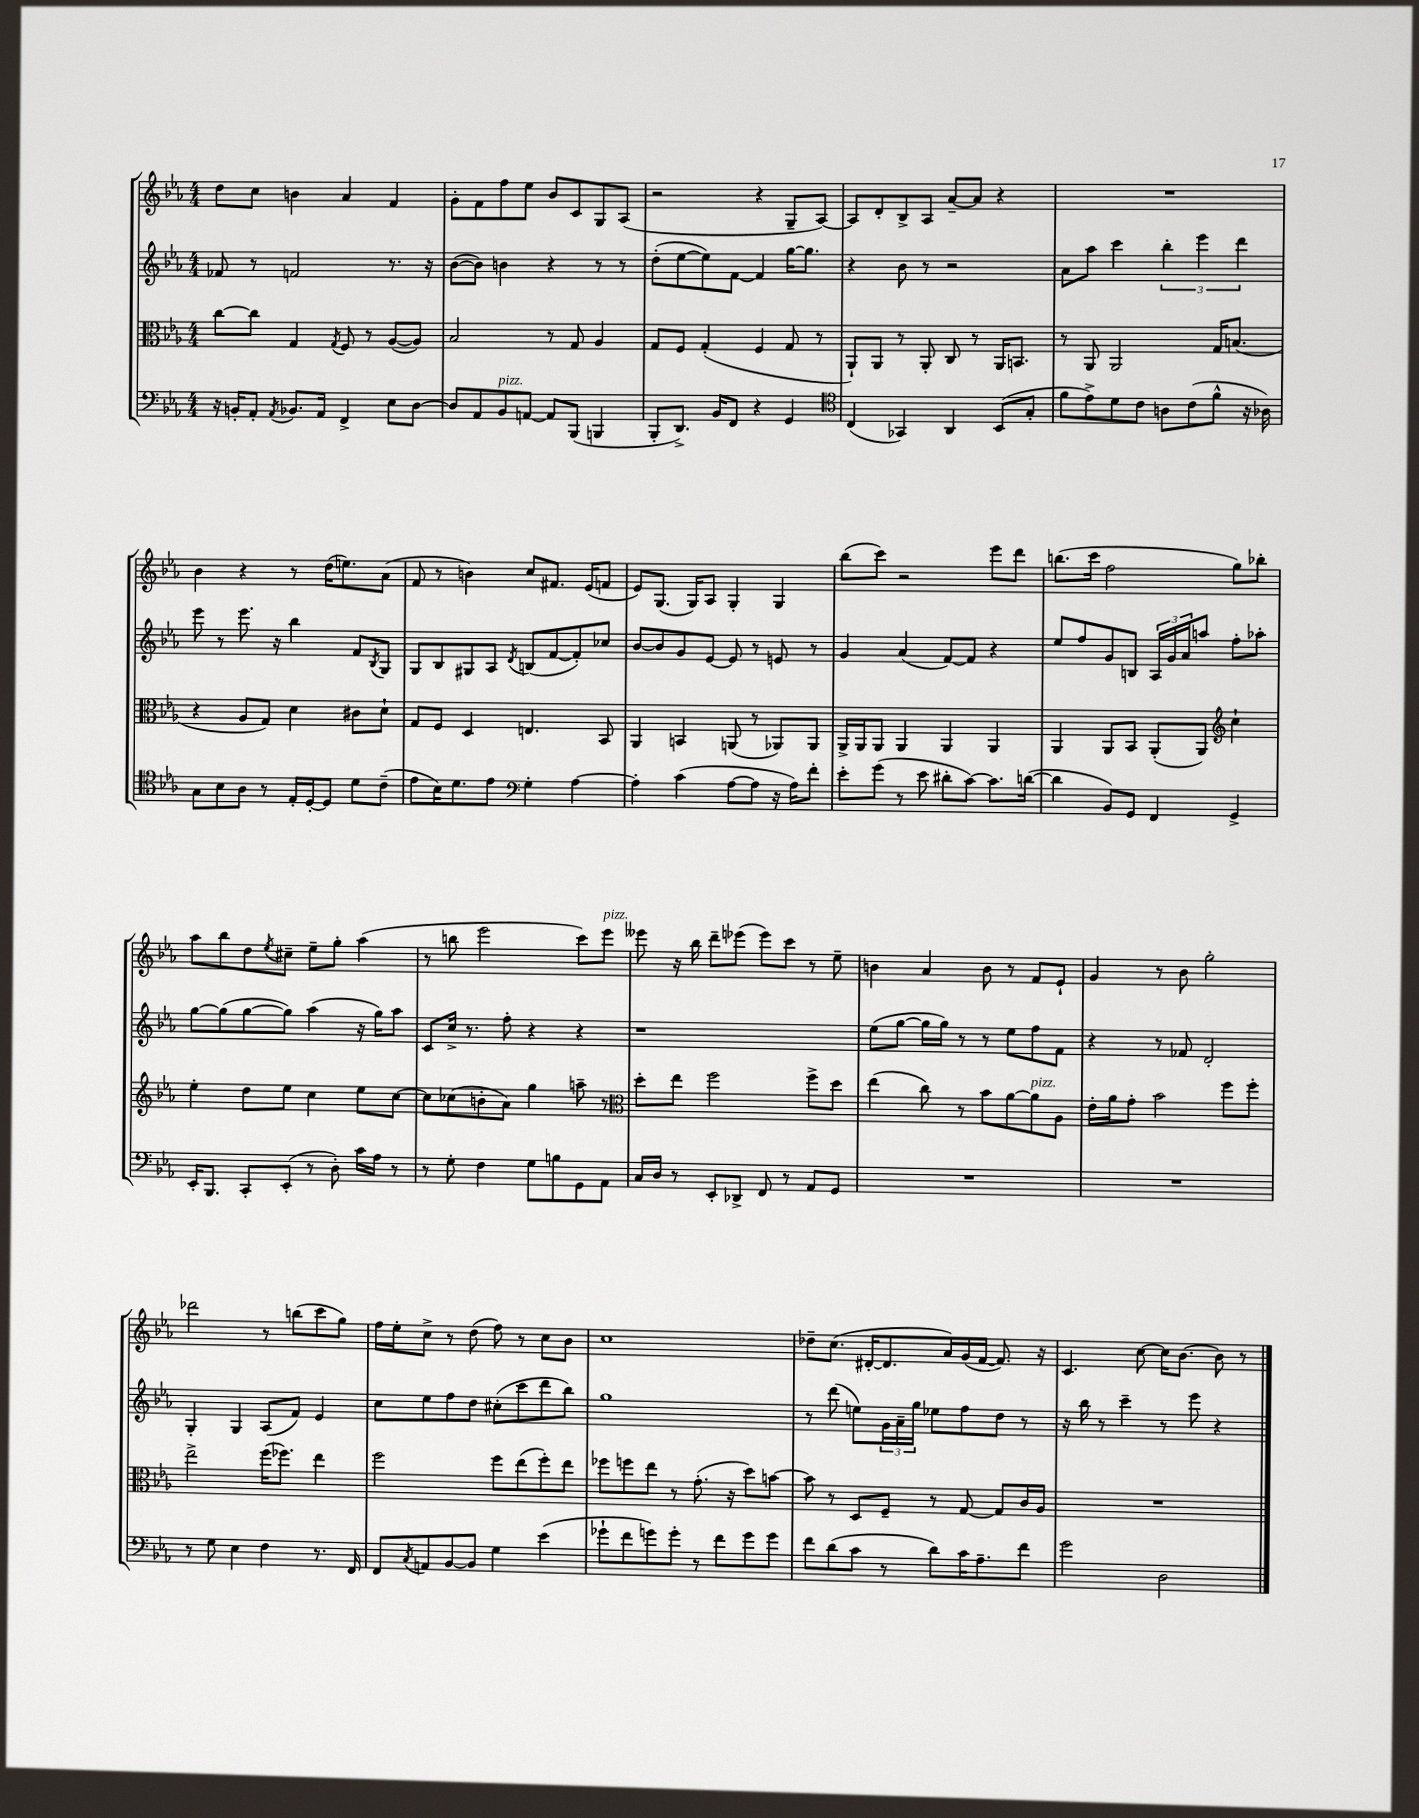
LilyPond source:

<<
\new StaffGroup <<
\new Staff = "s0" {
    \clef treble \key ees \major \numericTimeSignature \time 4/4
    d''8 c''8 b'4 aes'4 f'4 |
    g'8-. f'8 f''8 ees''8 bes'8 c'8 g8 aes8( |
    r2 r4 g8-- aes8~) |
    aes8 d'8-. bes8-> aes8 aes'8~-- aes'8 r4 |
    R1 |
    bes'4 r4 r8 d''16( e''8.) aes'8( |
    f'8 r8 b'4) c''8 fis'8. ees'16( f'8 |
    ees'8) g8.( g16) aes8 g4-. g4 |
    bes''8( c'''8) r2 ees'''8 d'''8 |
    b''8.( c'''16 f''2 g''8) bes''8-. |
    aes''8 bes''8 d''8 \acciaccatura { ees''8 } cis''8-- ees''8-- g''8-. aes''4( |
    r8 b''8 ees'''2 c'''8) ees'''8^\markup { \italic "pizz." } |
    eeses'''8 r16 bes''16 d'''8-- ees'''8( ees'''8) c'''8 r8 ees''8-- |
    b'4 aes'4 b'8 r8 f'8 ees'8-! |
    g'4 r8 bes'8 g''2-. |
    des'''2 r8 b''8( c'''8 g''8) |
    f''16 ees''16-. c''8-> r8 d''8( f''8) r8 c''8 bes'8 |
    c''1 |
    des''8-- c''8.( dis'16~-. dis'8. aes'16) g'16( f'16~ f'8.) r16 |
    c'4. c''8~ c''16 bes'8.~ bes'8 r8 \bar "|." |
}
\new Staff = "s1" {
    \clef treble \key ees \major \numericTimeSignature \time 4/4
    fes'8 r8 f'2 r8. r16 |
    bes'8~( bes'8) b'4 r4 r8 r8 |
    d''8-.( ees''8~ ees''8) f'8~ f'4 g''16~ g''8. |
    r4 bes'8 r8 r2 |
    aes'8 aes''8 c'''4 \tuplet 3/2 { bes''4-. ees'''4 d'''4 } |
    ees'''8 r8 ees'''8. r16 bes''4 f'8 \acciaccatura { bes8 } g8 |
    g8 bes8 gis8 aes8 \acciaccatura { d'8 } b8( f'8~ f'8-.) ces''8 |
    bes'8~ bes'8 g'8 ees'8~ ees'8 r8 e'8 r8 |
    g'4 aes'4( f'8~) f'8 r4 |
    ees''8 f''8 g'8 b8 \tuplet 3/2 { aes16 g'16 aes'16 } a''8 f''8-. aes''8-. |
    g''8~ g''8( g''8~ g''8) aes''4( r16 g''16) aes''8 |
    c'8 c''16-> r8. f''8-. r4 r4 |
    r1 |
    ees''8( g''8~ g''16 g''16) r8 r8 ees''8 f''8 f'8 |
    r4 r8 fes'8 d'2-. |
    g4-. g4 aes8( f'8) ees'4 |
    c''8 ees''8 f''8 d''8 cis''8-.( c'''8 d'''8 bes''8) |
    g''1 |
    r8 d'''8( e''8) \tuplet 3/2 { g'16 aes'16-- g''16 } ees''8 f''8 d''8 r8 |
    r16 bes''16 r8 c'''4-- r8 ees'''8 r4 \bar "|." |
}
\new Staff = "s2" {
    \clef alto \key ees \major \numericTimeSignature \time 4/4
    c''8~ c''8 g4 \acciaccatura { g8 } f8 r8 aes8~( aes8) |
    bes2 r8 g8 aes4 |
    g8 f8 g4-.( f4 g8 r8 |
    aes,8-!) aes,8 r8 aes,8-. c8 r8 aes,16 b,8. |
    r8 aes,8 aes,2 g16 b8.( |
    r4 aes8 g8) d'4 cis'8 d'8-! |
    g8 f8 d4 e4. bes,8 |
    aes,4 b,4 a,8( r8 aes,8) aes,8 |
    aes,16-> aes,16 aes,8 aes,4 aes,4 aes,4 |
    aes,4 aes,8 bes,8 aes,8-.( aes,8) \clef treble c''4-! |
    ees''4-. d''8 ees''8 c''4 ees''8 c''8~ |
    c''8 ces''8( b'8-. aes'8) g''4 a''8-- r8 |
    \clef alto d''8-. ees''8 f''2 f''8-> d''8 |
    ees''4( c''8) r8 bes'8 aes'8~ aes'8^\markup { \italic "pizz." } aes8 |
    ees'16-. aes'16 g'8-. bes'2 f''8 f''8-. |
    ees''2-> f''16( fes''8.) ees''4 |
    f''2 f''8 ees''8( f''8-.) ees''8 |
    fes''8 f''8 ees''8 r8 g'8.-.( r16 d''8) b'8~ |
    b'8 r8 d8 f8-- r8 g8~ g8 c'16 aes16 |
    R1 \bar "|." |
}
\new Staff = "s3" {
    \clef bass \key ees \major \numericTimeSignature \time 4/4
    r16 b,16-. aes,8-. \acciaccatura { aes,8 } bes,8. aes,16 f,4-> ees8 d8~ |
    d8 aes,8 bes,8^\markup { \italic "pizz." } a,8~ a,8 bes,,8( b,,4 |
    bes,,8-. d,8.->) bes,16 f,8 r4 g,4 |
    \clef tenor c4( ges,4) aes,4 bes,8( g8-. |
    f'8 ees'8->) d'8 c'8 a8 c'8( f'8-^ r16 aes16) |
    g8 bes8 aes8 r8 ees16-. d16~-. d8 d'8 c'8--( |
    ees'8 bes16) d'8. ees'8 \clef bass g4-. aes4~ |
    aes4-. c'4( aes8~ aes8 r16 aes16) f'8-. |
    ees'8-. g'8( r8 ees'8 dis'8-. c'8~) c'8. d'16~( |
    d'4 bes,8) g,8 f,4 g,4-> |
    ees,16-. bes,,8. c,8-. ees,8-.( r8 d8-.) c'16 aes16 r8 |
    r8 g8-. f4 g8 b8 g,8 aes,8 |
    c16 d16 r8 ees,8-. des,8-> f,8 r8 aes,8 g,8 |
    R1 |
    R1 |
    r8 g8 ees4 f4 r8. f,16 |
    f,8 \acciaccatura { c8 } a,8 bes,8~ bes,8 g4 ees'4( |
    ges'8-! f'8 g'8) g'8-. r8 f'8 g'8 g'8 |
    f'8 d'8( c'8 r8 d'8) c'16 aes8.-- f'8 |
    g'2 d2 \bar "|." |
}
>>
>>
\layout { \context { \Score \remove "Bar_number_engraver" } }
